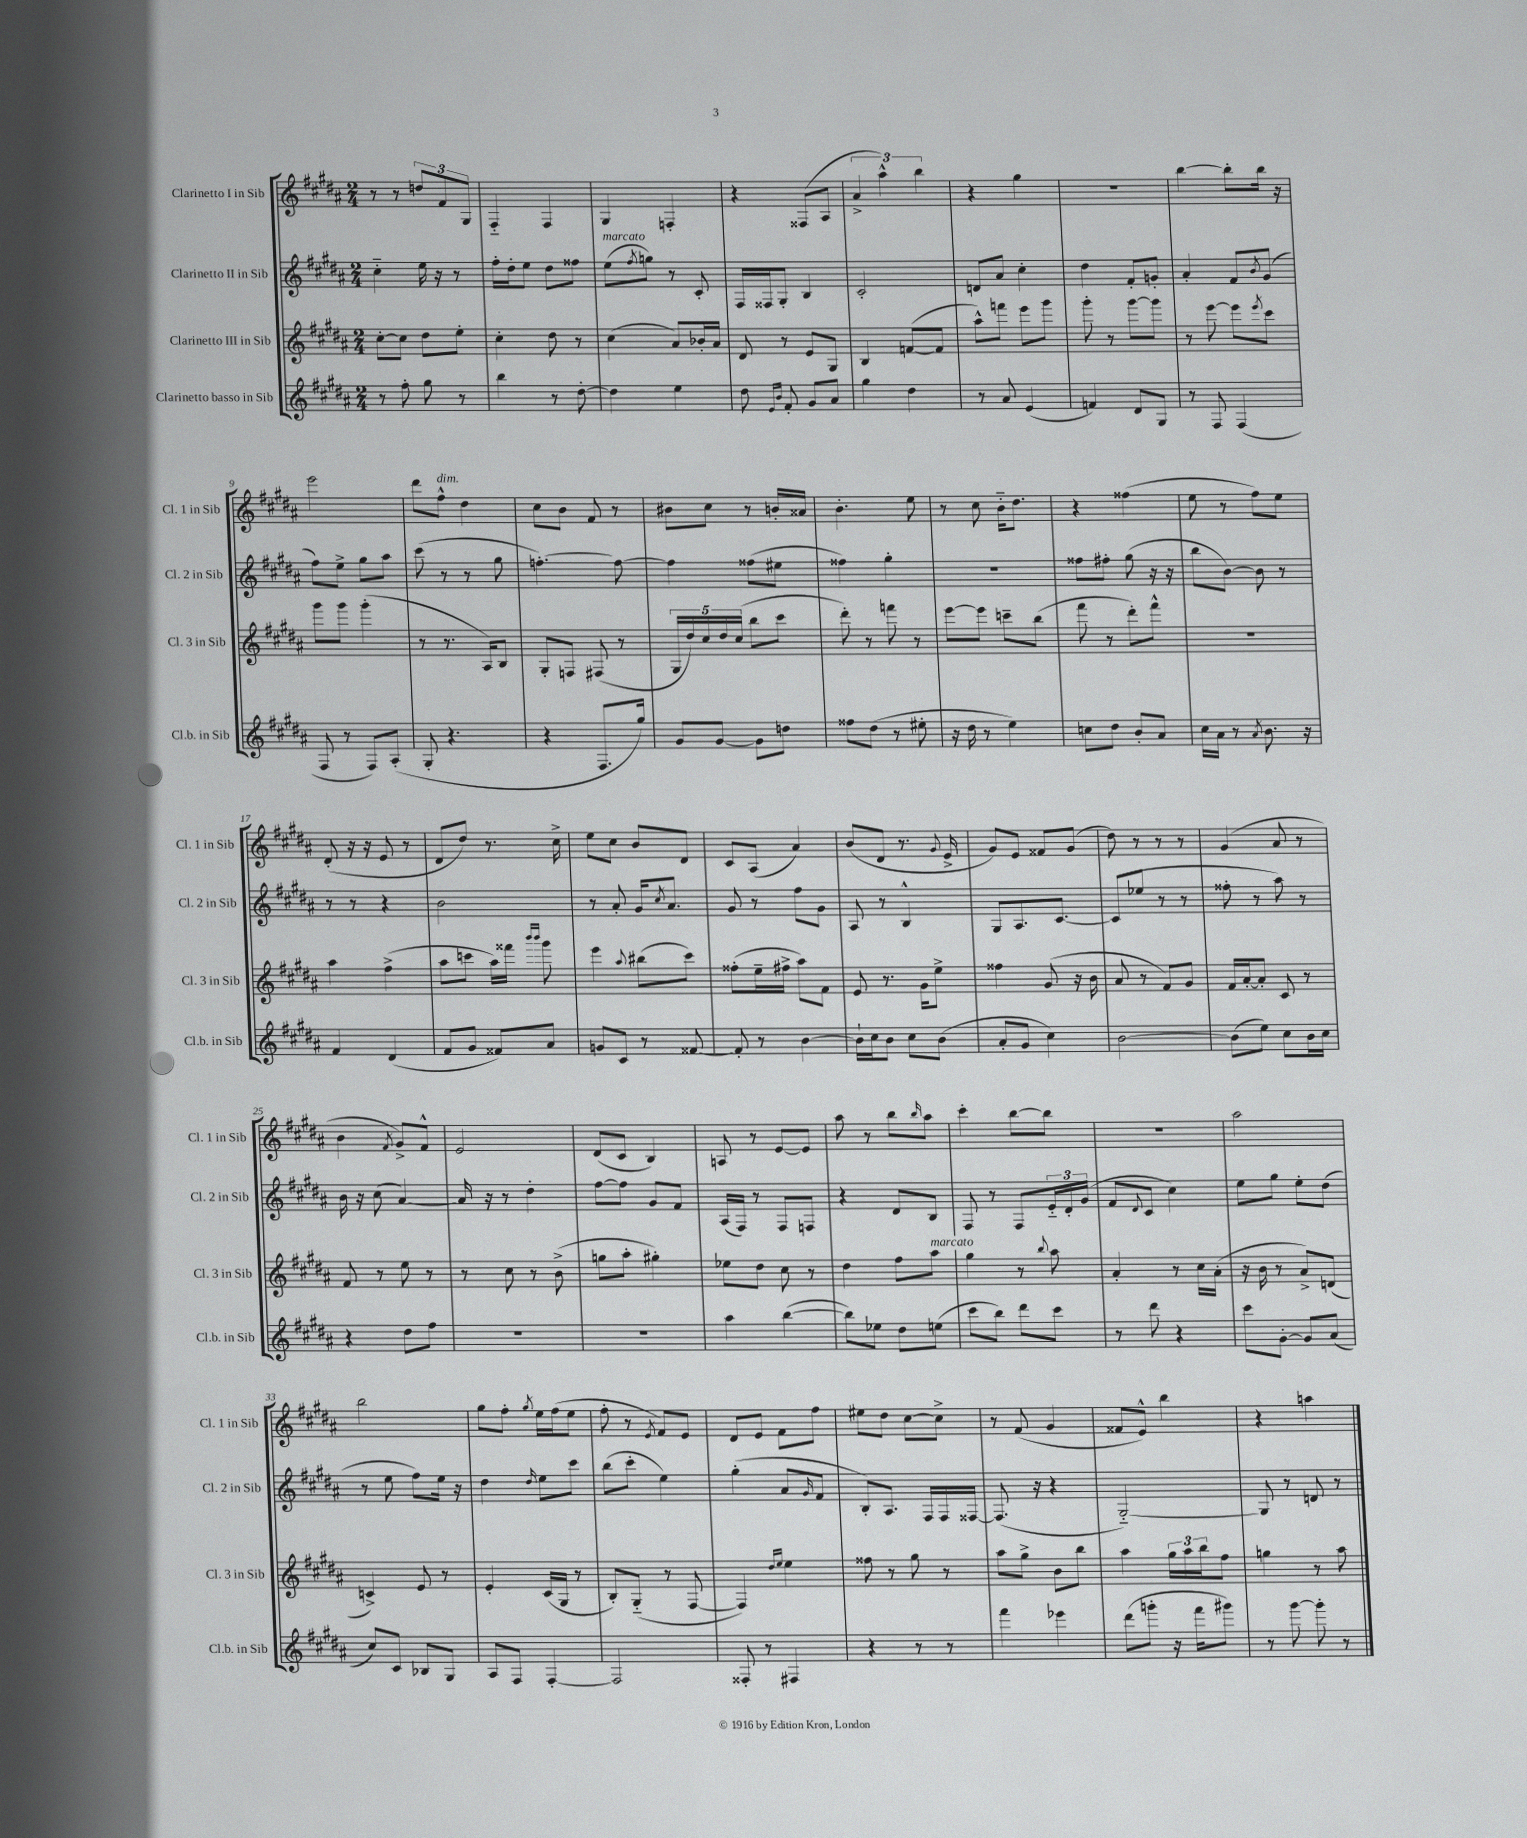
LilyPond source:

<<
\new StaffGroup <<
\new Staff = "s0" \with { instrumentName = "Clarinetto I in Sib" shortInstrumentName = "Cl. 1 in Sib" } {
    \clef treble \key b \major \numericTimeSignature \time 2/4
    r8 r8 \tuplet 3/2 { d''8 fis'8 gis8 } |
    fis4-_ fis4 |
    gis4 f4-. |
    r4 fisis8( ais8 |
    \tuplet 3/2 { ais'4-> ais''4-^) b''4 } |
    r4 gis''4 |
    R2 |
    b''4~ b''8-. b''16 r16 |
    e'''2 |
    dis'''8 fis''8-^^\markup { \italic "dim." } dis''4 |
    cis''8 b'8 fis'8 r8 |
    bis'8 cis''8 r8 b'16-. aisis'16 |
    b'4.-. e''8 |
    r8 cis''8 b'16-_ dis''8. |
    r4 fisis''4( |
    e''8 r8 fis''8) e''8 |
    dis'8-.( r16 r16 e'8 r8 |
    dis'8 dis''8) r8. cis''16-> |
    e''8 cis''8 b'8 dis'8 |
    cis'8 ais8( ais'4) |
    b'8( dis'8 r8. \appoggiatura { gis'8 } e'16-> |
    gis'8) e'8 fisis'8 gis'8( |
    dis''8) r8 r8 r8 |
    gis'4( ais'8 r8 |
    b'4 \acciaccatura { fis'8 } gis'8->) fis'8-^ |
    e'2 |
    dis'8( cis'8 b4) |
    a8 r8 e'8~ e'8 |
    ais''8 r8 b''8 \grace { b''16 } ais''8 |
    cis'''4-. b''8~ b''8 |
    R2 |
    ais''2 |
    b''2 |
    gis''8 fis''8-. \acciaccatura { gis''8 } e''16 fis''16( e''8 |
    fis''8-. r8 \acciaccatura { e'8 } fis'8) e'8 |
    dis'8 e'8 fis'8 fis''8 |
    eis''8 dis''8 cis''8~ cis''8-> |
    r8 fis'8( gis'4 |
    fisis'8 e'8-^) b''4 |
    r4 a''4 \bar "|." |
}
\new Staff = "s1" \with { instrumentName = "Clarinetto II in Sib" shortInstrumentName = "Cl. 2 in Sib" } {
    \clef treble \key b \major \numericTimeSignature \time 2/4
    cis''4-_ e''16 r16 r8 |
    fis''16-. dis''16-. e''8 dis''8 fisis''8 |
    e''8^\markup { \italic "marcato" }( \acciaccatura { fis''8 } g''8) r8 cis'8-. |
    fis16 fisis16 gis8-. b4 |
    cis'2-. |
    d'8 ais'8 cis''4-. |
    dis''4 fis'8-. g'8-. |
    ais'4-. fis'8 \acciaccatura { b'8 } gis'8( |
    fis''8) e''8-> gis''8 ais''8 |
    cis'''8( r8 r8 gis''8 |
    f''4.~-.) f''8~ |
    f''4 fisis''8( eis''8 |
    fisis''4) gis''4-. |
    r2 |
    fisis''8 fis''8-. gis''8( r16 r16 |
    b''8 b'8~) b'8 r8 |
    r8 r8 r4 |
    b'2 |
    r8 ais'8-. gis'16 \acciaccatura { cis''8 } ais'8. |
    gis'8 r8 fis''8 gis'8 |
    ais8 r8 b4-^ |
    gis8 ais8. cis'8.~ |
    cis'8( ees''8 r8 r8 |
    fisis''8-. r8 ais''8) r8 |
    b'16 r16 cis''8( ais'4~) |
    ais'16 r16 r8 dis''4-. |
    fis''8~ fis''8 gis'8 fis'8 |
    ais16( fis16) r8 fis8 f8 |
    r4 dis'8 b8 |
    fis8 r8 fis8 \tuplet 3/2 { e'16-_ dis'16-. gis'16( } |
    fis'8 \appoggiatura { dis'8 } cis'8 cis''4) |
    e''8 gis''8 e''8-. dis''8( |
    r8 e''8 fis''8) e''16 r16 |
    dis''4 \grace { dis''16 } e''8 cis'''8 |
    b''8( cis'''8-. e''4) |
    gis''4-.( ais'8 \grace { gis'16 } fis'8 |
    b8-.) ais8. fis16 fis16 fisis16~ |
    fisis8.( r16 r4 |
    gis2~-_) |
    gis8 r8 d'8 r8 \bar "|." |
}
\new Staff = "s2" \with { instrumentName = "Clarinetto III in Sib" shortInstrumentName = "Cl. 3 in Sib" } {
    \clef treble \key b \major \numericTimeSignature \time 2/4
    cis''8~-. cis''8 dis''8 e''8-. |
    cis''4-. dis''8 r8 |
    cis''4( ais'8) bes'16-. ais'16 |
    dis'8 r8 e'8 gis8 |
    b4 f'8~( f'8 |
    ais''8-^) f'''8 e'''8 gis'''8 |
    gis'''8-. r8 gis'''8~ gis'''8 |
    r8 e'''8~ e'''8 \acciaccatura { e'''8 } cis'''8 |
    gis'''8 gis'''8 gis'''4-.( |
    r8 r8. ais16) b8 |
    gis8-. f8 fis8( r8 |
    \tuplet 5/4 { gis16 dis''16) cis''16 dis''16 cis''16( } b''8 cis'''8 |
    dis'''8-.) r8 f'''8 r8 |
    e'''8~ e'''8 c'''8-- b''8( |
    fis'''8 r8 dis'''8-.) fis'''8-^ |
    r2 |
    ais''4 fis''4->( |
    ais''8 c'''8 ais''16) fisis'''16 \grace { b'''16 b'''16 } gis'''8 |
    e'''4 \appoggiatura { ais''8 } bis''8( cis'''8) |
    fisis''8-.( e''16-- fis''16-> ais''8) fis'8 |
    e'8 r8. gis'16 e''8-> |
    fisis''4 gis'8( r16 b'16 |
    ais'8 r8 fis'8) gis'8 |
    fis'16 ais'16~-. ais'8-. cis'8 r8 |
    fis'8 r8 e''8 r8 |
    r8 cis''8 r8 b'8->( |
    g''8 ais''8-. gis''4-.) |
    ees''8 dis''8 cis''8 r8 |
    dis''4 fis''8 ais''8^\markup { \italic "marcato" } |
    gis''4 r8 \appoggiatura { b''8 } ais''8 |
    ais'4-. r8 cis''16 ais'16-.( |
    r16 b'16 r8 ais'8->) d'8( |
    c'4->) e'8 r8 |
    e'4-. cis'16( gis16 r8 |
    b8-.) gis8-_( r8 fis8~ |
    fis4) \grace { dis''16 e''16 } e''4 |
    fisis''8 r8 gis''8 r8 |
    ais''8 gis''8-> b'8 b''8 |
    ais''4 \tuplet 3/2 { gis''16 ais''16 b''16 } fis''8 |
    g''4 r8 ais''8 \bar "|." |
}
\new Staff = "s3" \with { instrumentName = "Clarinetto basso in Sib" shortInstrumentName = "Cl.b. in Sib" } {
    \clef treble \key b \major \numericTimeSignature \time 2/4
    r8 fis''8-. gis''8 r8 |
    b''4 r8 dis''8~-. |
    dis''4 e''4 |
    dis''8 \grace { e'16 b'16 } fis'8-. gis'8 ais'8 |
    gis''4 dis''4 |
    r8 ais'8 e'4( |
    f'4) dis'8 gis8 |
    r8 fis8 fis4( |
    fis8 r8 fis8) ais8-.( |
    gis8-. r4. |
    r4 fis8. gis''16) |
    gis'8 gis'8~ gis'8 d''8 |
    fisis''8 dis''8( r8 eis''8-. |
    r16 dis''16 r8 e''4) |
    c''8 dis''8 b'8-. ais'8 |
    cis''16 ais'16 r8 \acciaccatura { ais'8 } b'8. r16 |
    fis'4 dis'4( |
    fis'8 gis'8 fisis'8) ais'8 |
    g'8 cis'8 r8 fisis'8~ |
    fisis'8-. r8 b'4~ |
    b'16-! cis''16 b'8 cis''8 b'8( |
    ais'8-. gis'8 cis''4) |
    b'2~ |
    b'8( e''8) cis''8 b'16 cis''16 |
    r4 dis''8 fis''8 |
    r2 |
    R2 |
    ais''4 b''4~( |
    b''8) ees''8 dis''8 e''8( |
    cis'''8 b''8) dis'''8 cis'''8 |
    r8 dis'''8 r4 |
    cis'''8 gis'8~-. gis'8 ais'8( |
    cis''8) cis'8 bes8 gis8 |
    ais8 fis8 fis4~-. |
    fis2 |
    fisis8-. r8 fis4 |
    r4 r8 r8 |
    fis'''4 ees'''4 |
    dis'''8( g'''8-. r16 fis'''16 gis'''8) |
    r8 gis'''8~ gis'''8-. r8 \bar "|." |
}
>>
>>
